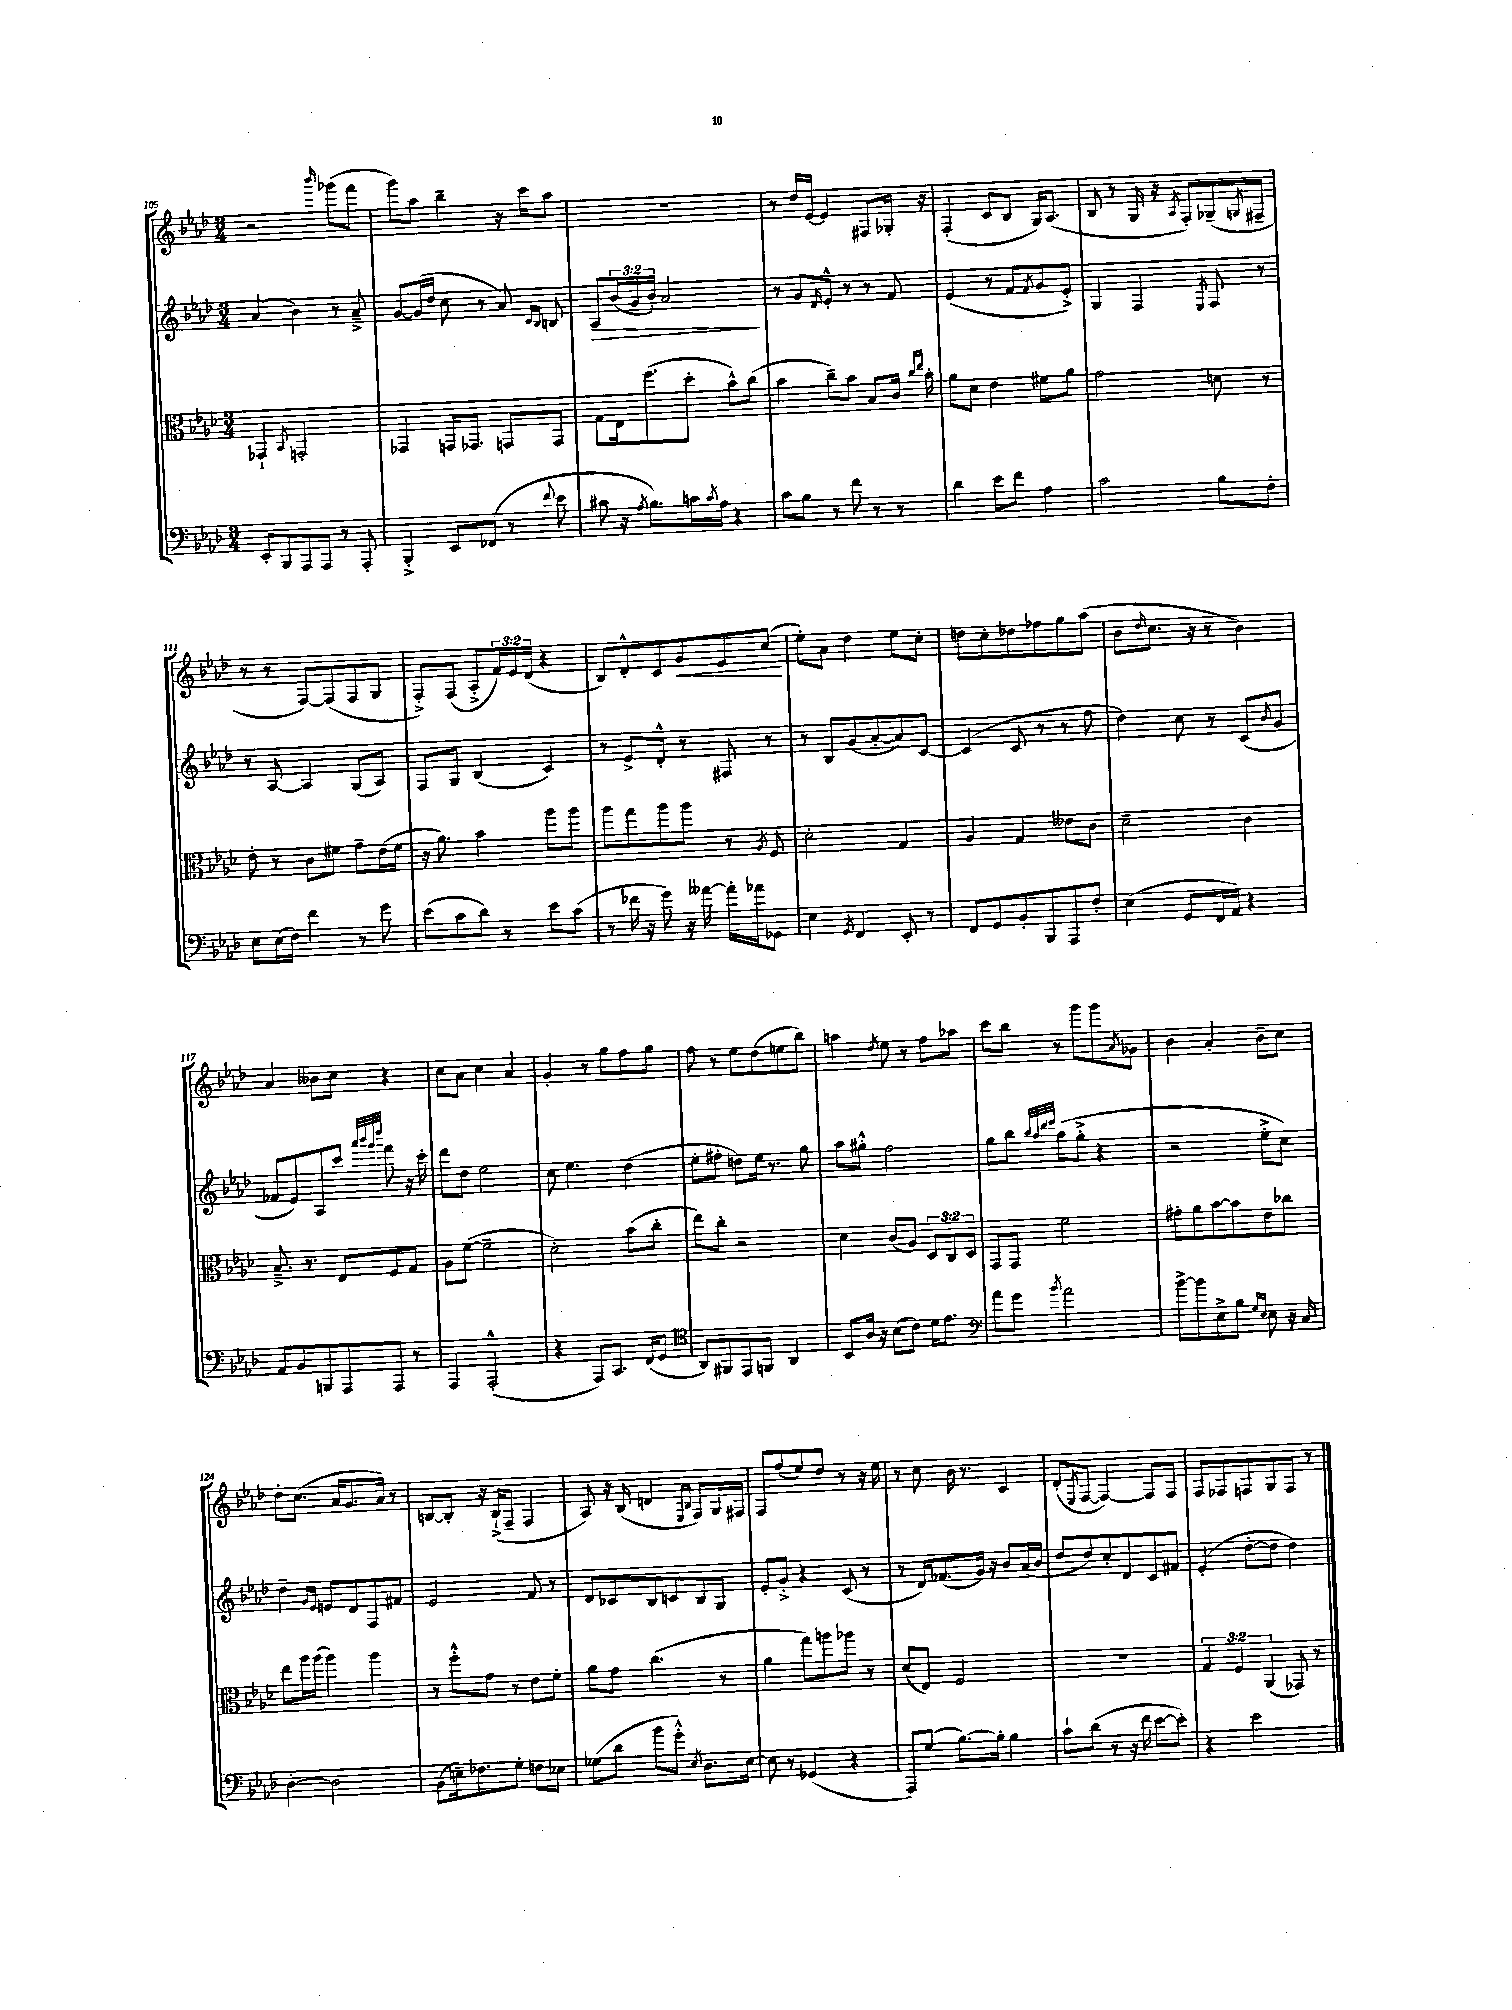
<<
\new StaffGroup <<
\new Staff = "s0" {
    \clef treble \key aes \major \numericTimeSignature \time 3/4 \override Staff.TupletNumber.text = #tuplet-number::calc-fraction-text
    r2 \grace { bes'''16 } ges'''8( f'''8 |
    g'''8) aes''8 bes''4-- r16 c'''16 aes''8 |
    R2. |
    r8 des''16 ees'16~ ees'4 fis8 ges16-. r16 |
    f4-.( c'8 bes8 g16) aes8.( |
    bes8 r8 g16 r16 \acciaccatura { aes8 } f8-.) ges8--( \acciaccatura { g8 } fis8-- |
    r8 r8 f8~) f8( f8 g8 |
    f8-.->) f8( aes8-.-> \tuplet 3/2 { f'16) ees'16 des'16( } r4 |
    bes8) des'8-.-^ c'8 g'8\< ees'8 c''8\!( |
    ees''8-.) aes'8 des''4 ees''8 c''8-. |
    d''8 c''8-. des''8 fes''8 g''8 aes''8( |
    bes'8 \grace { des''16 } c''8. r16 r8 bes'4) |
    aes'4 beses'8 c''8 r4 |
    c''8 aes'8 c''4 aes'4 |
    g'4-. r8 g''8 f''8 g''8 |
    f''8 r8 ees''8 des''8( e''8 bes''8) |
    a''4 \acciaccatura { des''8 } ees''8 r8 f''8 aes''8 |
    c'''8 bes''8 r8 g'''8 g'''8 \acciaccatura { aes'8 } ges'8 |
    bes'4 aes'4-. bes'8-- c''8 |
    des''8-. c''8.( aes'16 g'8. aes'16) r8 |
    b8~ b8-. r16 b16-!->( f8-- f4 |
    aes8) r16 bes16( d'4 \grace { ees16 bes16 } f8) g16 fis16 |
    f8 f''8( ees''8) des''8 r8 r16 ees''16 |
    r8 c''8 bes'16 r8. c'4 |
    des'8-.( \acciaccatura { ees8 } f8~ f4~) f8 f8 |
    f8 fes8 f8 g8 f8 r8 \bar "|." |
}
\new Staff = "s1" {
    \clef treble \key aes \major \numericTimeSignature \time 3/4 \override Staff.TupletNumber.text = #tuplet-number::calc-fraction-text
    aes'4( bes'4) r8 aes'8---> |
    g'8~ g'16( des''16 c''8 r8 aes'8) \grace { c'16 bes16 } b8 |
    aes8\> \tuplet 3/2 { bes'16( g'16 bes'16-.) } aes'2\! |
    r8 g'8 \grace { des'16 } ees'8-.-^ r8 r8 f'8 |
    ees'4( r8 f'8 \acciaccatura { f'8 } g'8 ees'8-.->) |
    g4 f4 \acciaccatura { ees8 } f8 r8 |
    r8 aes8~ aes4 g8( aes8) |
    f8 g8 bes4( c'4) |
    r8 ees'8-> des'8-.-^ r8 fis8 r8 |
    r8 bes8 g'8( aes'8~-. aes'8) c'8~ |
    c'4( c'8 r8 r8 f''8 |
    des''4) c''8 r8 c'8( \acciaccatura { bes'8 } g'8 |
    fes'8 ees'8) aes8 c'''8 \grace { aes'''32 bes'''32 g'''32 des''''32 } f'''8 r16 c'''16-. |
    des'''8 des''8 ees''2 |
    c''8 ees''4. des''4( |
    ees''8-. fis''8-. d''8) ees''16 r8. g''8 |
    aes''8 gis''8-.-^ f''2 |
    g''8 bes''8 \grace { bes''32 aes''32 des'''32 ees'''32 } aes''8( g''8-.-> r4 |
    r2 ees''8-.-> c''8) |
    des''4-- \grace { g'16 ees'16 } e'8 des'8 f8 fis'8 |
    ees'2 f'8 r8 |
    des'8 ces'8 bes8 c'8 bes8 g8 |
    ees'8-. g'8-.-> r4 c'8( r8 |
    r8 des'16) fes'8.( g'16) r16 bes'8 aes'16( bes'16 |
    des''8 des''8) c''8-. des'8 c'8 fis'8 |
    ees'4-.( des''8~-. des''8 des''4) \bar "|." |
}
\new Staff = "s2" {
    \clef alto \key aes \major \numericTimeSignature \time 3/4 \override Staff.TupletNumber.text = #tuplet-number::calc-fraction-text
    ges,4-! \acciaccatura { bes,8 } g,2-. |
    ges,4 g,16 ges,8. g,8 g,8 |
    g8 ees16 f''8.( des''8-. bes'8-^) c''8( |
    bes'4 c''8--) bes'8 bes8 c'16 \grace { c''16 ees''16 } bes'16-. |
    aes'8 des'8 ees'4 fis'8 aes'8 |
    g'2 d'8 r8 |
    ees'8-. r8 c'8 fis'8 g'8-- ees'16( fis'16 |
    r16 aes'8.) bes'4 aes''8 aes''8 |
    aes''8 g''8 aes''8 aes''8 r8 \acciaccatura { aes8 } f8 |
    des'2-. g4 |
    aes4 g4 eeses'8 c'8 |
    des'2-- c'4 |
    bes8.---> r8. ees8 f8 g8 |
    aes8 f'8~( f'2-- |
    des'2-.) bes'8( c''8-. |
    ees''8) c''8-. r2 |
    des'4 c'8( aes8) \tuplet 3/2 { des8 c8 des8 } |
    g,8 g,8 f'2 |
    gis'8-. aes'8 bes'8~ bes'8 ees'8 ces''8 |
    ees''8 aes''16 aes''16( aes''4) aes''4 |
    r8 f''8-.-^ g'8 r8 ees'8 f'8-. |
    aes'8 g'8 c''4.( r8 |
    aes'4 g''8) a''8 aes''8 r8 |
    des'8( ees8) f2 |
    R2. |
    \tuplet 3/2 { g4 f4 aes,4( } ges,8) r8 \bar "|." |
}
\new Staff = "s3" {
    \clef bass \key aes \major \numericTimeSignature \time 3/4
    ees,8-. bes,,8 aes,,8 aes,,8 r8 aes,,8-. |
    bes,,4-.-> ees,8 fes,8( r8 \appoggiatura { f'8 } ees'8 |
    cis'8 r16 \acciaccatura { aes8 } bes8.) c'16 \acciaccatura { c'8 } aes16 r4 |
    c'8 bes8 r8 f'8 r8 r8 |
    des'4 ees'8 f'8 aes4 |
    c'2 bes8 f8-. |
    ees8 ees16( f16) f'4 r8 g'8 |
    ees'8( c'8 des'8) r8 ees'8 c'8( |
    r8 fes'16 r16 g'8) r16 aeses'16~ aeses'16-. aes'16 ges,8 |
    ees4 \acciaccatura { g,8 } f,4 ees,8-. r8 |
    f,8 g,8 bes,8-. bes,,8 aes,,8 f8-. |
    ees4( g,8 f,16 aes,16) r4 |
    aes,8 bes,8 b,,8 aes,,8 aes,,8 r8 |
    aes,,4 aes,,2-.-^( |
    r4 aes,,8) c,8. f,16( g,8 |
    \clef tenor aes,8) fis,8 ees,8 f,8 aes,4 |
    bes,8 aes16 r16 bes8( c'8) des'16 ees'8. |
    \clef bass aes'8 g'8 \acciaccatura { bes'8 } aes'2 |
    bes'8~-> bes'8 ees8-> bes8 \grace { g16 ees16 } ees8 r16 c16 |
    des4~-. des2 |
    bes,8( e16--) fes8. g8-. f8 ees8 |
    ges8( des'8 bes'8 g'8-.-^) \acciaccatura { ees8 } des8. ees16~ |
    ees8 r8 ges,4( r4 |
    aes,,8) g8( bes8.~) bes16-. bes4 |
    c'8-! des'8( r8 r16 f'16 ees'8~ ees'8-.) |
    r4 ees'2 \bar "|." |
}
>>
>>
\layout { \context { \Score currentBarNumber = #105 } }
